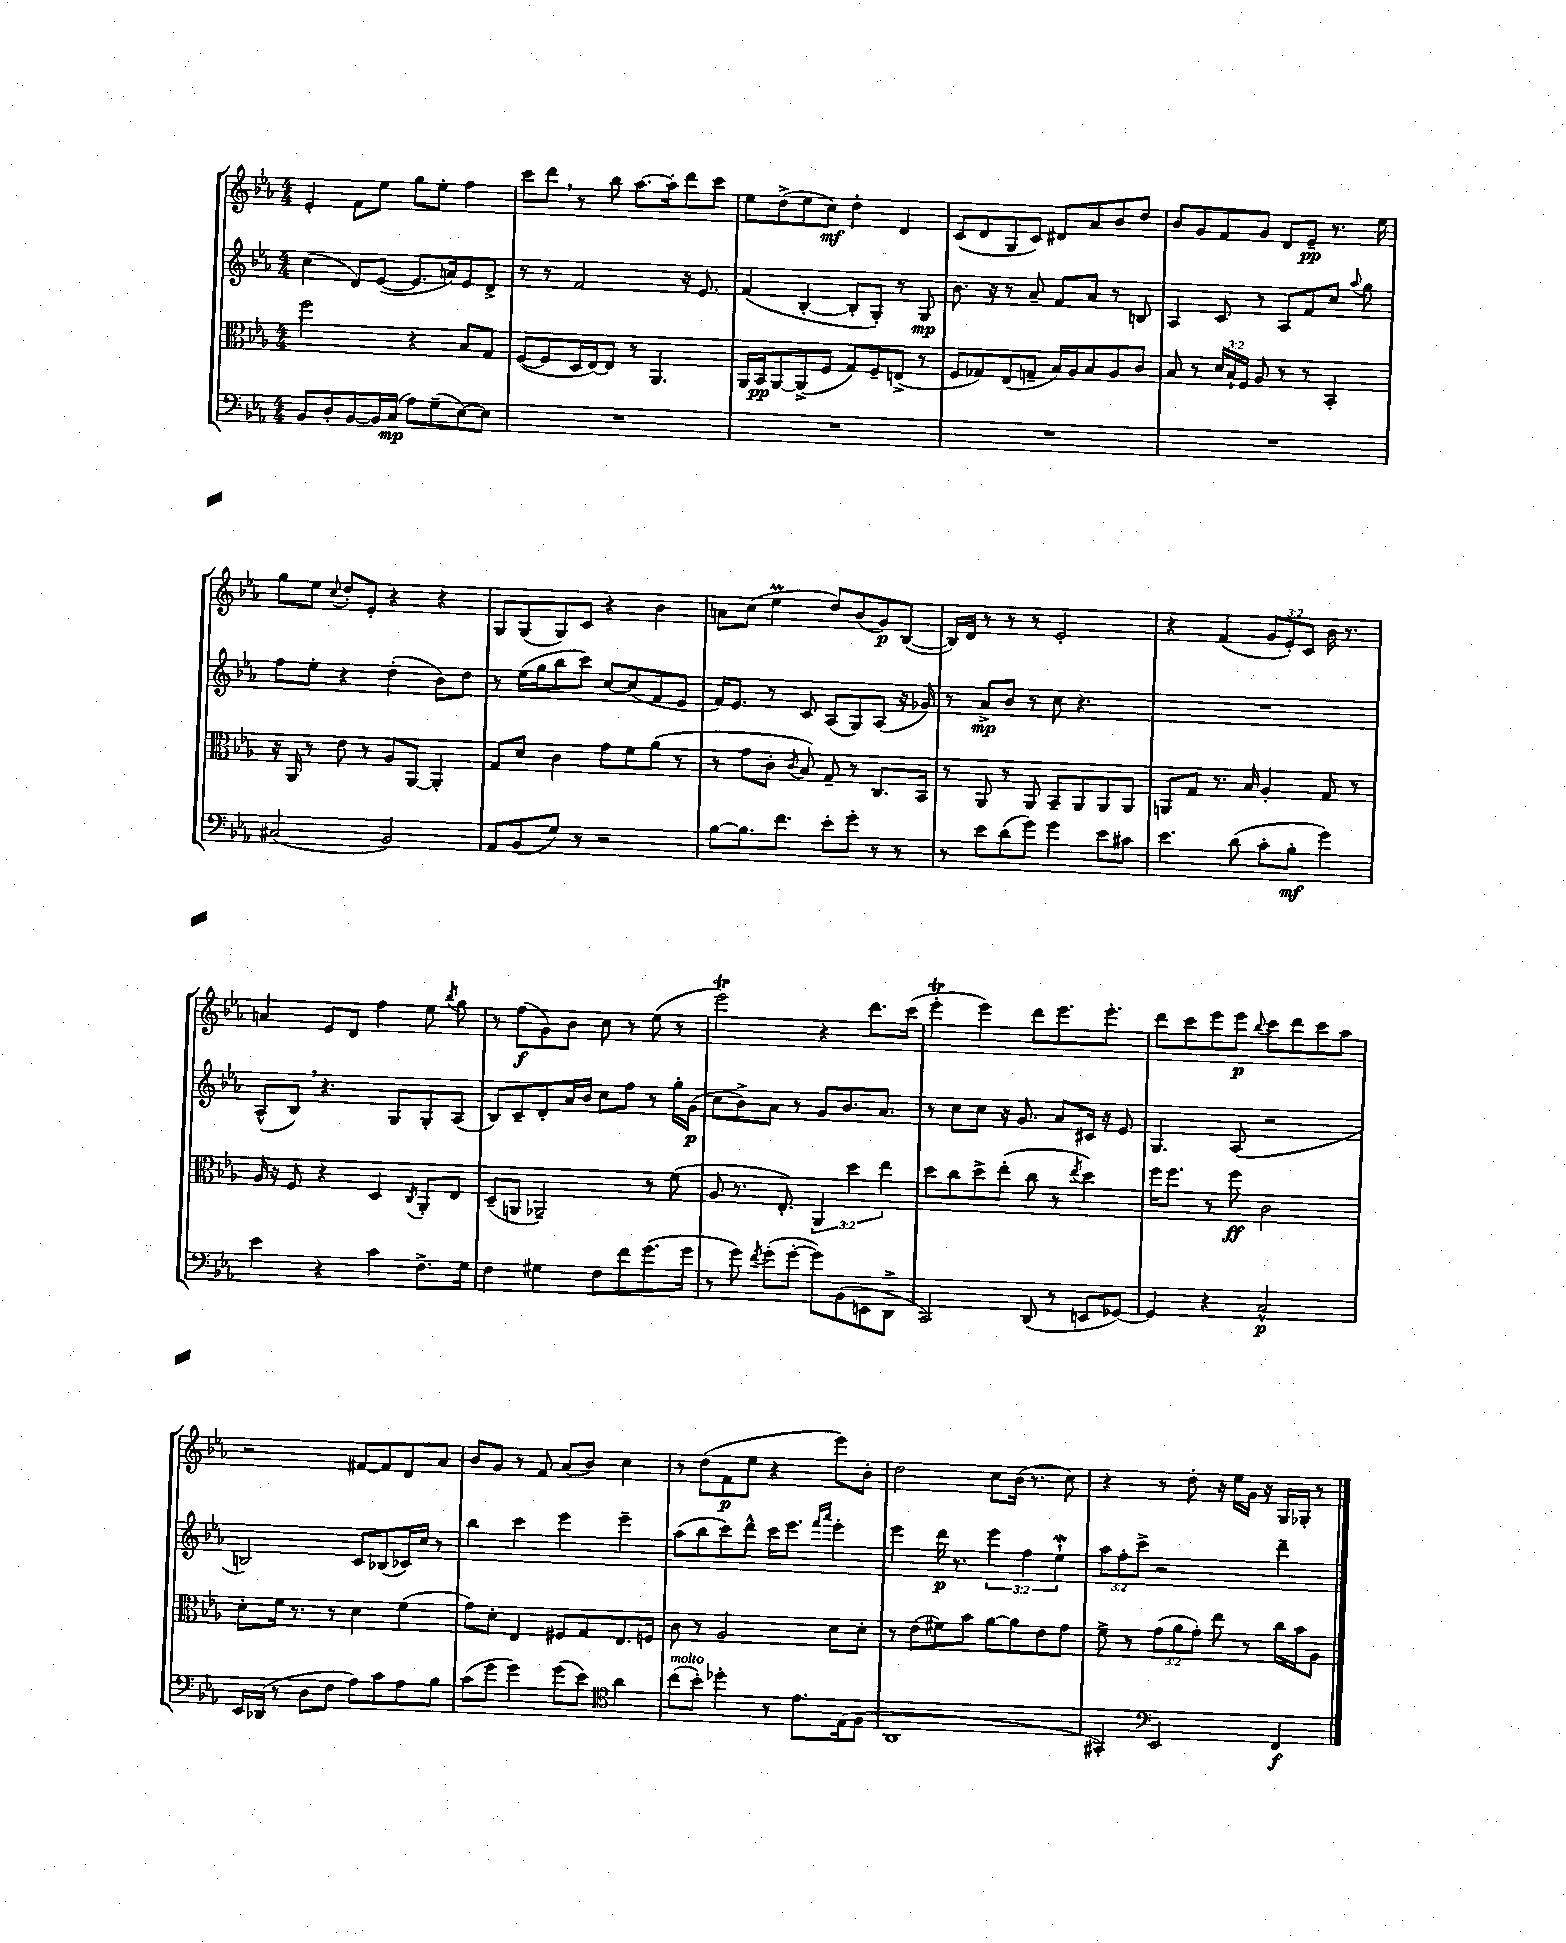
<<
\new StaffGroup <<
\new Staff = "s0" {
    \clef treble \key ees \major \numericTimeSignature \time 4/4 \override Staff.TupletNumber.text = #tuplet-number::calc-fraction-text
    \autoBeamOff ees'4-. f'8[ ees''8] g''8[ ees''8]-. f''4 |
    c'''8[ d'''8] \breathe r8 bes''8 aes''8.[~ aes''16-. d'''8 c'''8] |
    ees''8[ d''8->( ees''8 c''8]\mf) d''4-. d'4 |
    c'8[( d'8 g8 c'8]) dis'8[ aes'8 bes'8 d''8] |
    bes'8[ g'8 f'8 g'8] d'8[ ees'8]--\pp r8. ees''16 |
    g''8[ ees''8] \appoggiatura { c''8 } d''8[-. ees'8]-. r4 r4 |
    g8[ g8( g8) c'8] r4 bes'4 |
    a'8[ c''8]( ees''4\prall d''8[) bes'8( g'8\p) bes8]~( |
    bes16[) d'16] r8 r8 r8 ees'2-. |
    r4 f'4( \tuplet 3/2 { g'8[ ees'8-.) c'8] } bes'16 r8. |
    a'4 ees'8[ d'8] f''4 ees''8 \acciaccatura { bes''8 } g''8 |
    r8 f''8[\f( g'8) bes'8] c''8 r8 ees''8( r8 |
    ees'''2\trill) r4 d'''8.[ c'''16]( |
    ees'''4-.\trill ees'''4) d'''8[ ees'''8. ees'''8.]-. |
    d'''8[ c'''8 ees'''8 ees'''8]\p \appoggiatura { bes''8 } c'''8[ d'''8 c'''8 aes''8] |
    r2 fis'8[~ fis'8 d'8 aes'8] |
    bes'8[ g'8] r8 f'8 aes'8[( bes'8]) c''4 |
    r8 d''8[( f'8\p ees''8] r4 ees'''8[) bes'8]-. |
    d''2 c''8[ bes'16]( r8. c''8) |
    r4 r8 d''8-. r16 ees''16[ g'16] r16 g16[ ges16]-. r8 \bar "|." |
}
\new Staff = "s1" {
    \clef treble \key ees \major \numericTimeSignature \time 4/4 \override Staff.TupletNumber.text = #tuplet-number::calc-fraction-text
    \autoBeamOff c''4( d'8[) ees'8]~( ees'8.[ a'16) ees'8 d'8]-> |
    r8 r8 f'2 r16 ees'8. |
    f'4( bes4~-. bes8[-. g8]-.) r8 g8\mp |
    bes'8. r16 r8 aes'8-- f'8[ aes'8] r8 b8 |
    aes4 c'8 r8 aes8[ f'8 c''8] \appoggiatura { aes''8 } g''8 |
    f''8[ ees''8]-. r4 d''4-.( bes'8[) d''8] |
    r8 ees''16[( g''16 bes''8 c'''8]) c''8[~ c''8( f'8 ees'8] |
    f'16[) ees'8.] r8 c'8 aes8[( g8) aes8]( r16 ges'16) |
    r8 aes'8[->\mp bes'8] r8 c''8 r4. |
    R1 |
    aes8[-^( bes8]) \breathe r4. g8[ g8-. aes8]( |
    bes8[) c'8-- d'8-. aes'16 bes'16] c''8[ f''8] r8 g''16[-. g'16]\p( |
    c''8[ bes'8->) aes'8] r8 g'8[ bes'8. aes'8.] |
    r8 c''8[ c''8] r16 g'8. aes'8[ cis'16] r16 ees'8 |
    g4. aes8( r2 |
    b2) c'8[ bes8( ces'16) c''16] r8 |
    bes''4 c'''4 ees'''4 ees'''4-- |
    aes''8[( bes''8 c'''8) d'''8]-^ c'''16[ ees'''8.] \grace { f'''16[ aes'''16] } ees'''4-. |
    ees'''4 d'''16\p r8. \tuplet 3/2 { ees'''4 f''4 ees''4-!\mordent } |
    \tuplet 3/2 { aes''8[ f''8-. c'''8]-> } r2 d'''4-- \bar "|." |
}
\new Staff = "s2" {
    \clef alto \key ees \major \numericTimeSignature \time 4/4 \override Staff.TupletNumber.text = #tuplet-number::calc-fraction-text
    \autoBeamOff f''2 r4 bes8[ g8] |
    f8[~( f8 d16 ees16~) ees8] r8 aes,4. |
    aes,16[ bes,16\pp aes,8~ aes,8->( f8] g8[) f8-- e8]->( r8 |
    f8[ ges8) ees8( g8]-- bes16[) aes16 bes8 aes8 c'8] |
    bes8 r8 \tuplet 3/2 { d'16[ bes16-! f16] } aes8 r8 r8 bes,4-. |
    r16 aes,16 r8 ees'8 r8 aes8[ aes,8]~ aes,4-. |
    g8[ d'8] c'4 g'8[ f'8 aes'8]( r8 |
    r8 g'8[ c'8]-. \acciaccatura { c'8 } bes8) g8-- r8 c8.[ bes,16] |
    r8 aes,8 r8 aes,8 bes,8[-- aes,8 aes,8 aes,8] |
    a,8[ g8] r8. bes16 aes4-. g8 r8 |
    aes16 r16 f8 r4 d4 \acciaccatura { c8 } aes,8[-. ees8] |
    d8[--( a,8] aes,2--) r8 f'8( |
    aes8 r8. ees8.-.) \tuplet 3/2 { aes,4 d''4 ees''4 } |
    d''8[ c''8 d''8-> ees''8]-.( c''8 r8 \acciaccatura { ees''8 } d''4) |
    f''16[ f''8.] r8 f''8\ff c'2 |
    d'8[-. f'16] r8. r8 d'4 f'4( |
    g'8[) d'8]-. ees4 fis8[ g8 ees8. f16] |
    c'8 r8 aes2 d'8[ d'8]-. |
    r8 ees'8[( fis'8) bes'8] aes'8[~ aes'8 ees'8 g'8] |
    f'8-> r8 \tuplet 3/2 { g'8[( aes'8 g'8]-.) } ees''8 r8 c''16[ bes'16 aes8] \bar "|." |
}
\new Staff = "s3" {
    \clef bass \key ees \major \numericTimeSignature \time 4/4
    \autoBeamOff bes,8[ d8-. bes,8~ bes,16 c16]\mp( aes8[) g8--( ees8~) ees8] |
    R1 |
    R1 |
    R1 |
    R1 |
    cis2( bes,2) |
    aes,8[ bes,8( g8]) r8 r2 |
    bes8[~ bes8. f'8.] ees'8[-. g'8]-. r8 r8 |
    r8 ees'8[ d'8( g'8]) g'4 ees'8[ cis'8] |
    ees'4. d'8( c'8[-. bes8]-.\mf g'4) |
    ees'4 r4 c'4 f8.[-> g16] |
    f4 gis4 f8[ f'8 g'8.( g'16] |
    r8 g'8) \acciaccatura { f'8 } g'8[-.( g'8]~-. g'8[) bes,8( e,8 d,8]-> |
    c,2) d,8( r8 e,8[ ges,8]~) |
    ges,4 r4 c2-^\p |
    ees,16[ des,16]( r8 d8[ f8] aes8[) c'8 aes8 bes8] |
    c'8[( g'8] g'4) g'8[( ees'8]) \clef tenor aes'4 |
    c''8[^\markup { \italic "molto" }( bes'8]-.) des''4-. r8 ees'8.[ ees16( f8] |
    aes,1 |
    gis,4-.) \clef bass ees,2 f,4\f \bar "|." |
}
>>
>>
\layout { \context { \Score \remove "Bar_number_engraver" } }
